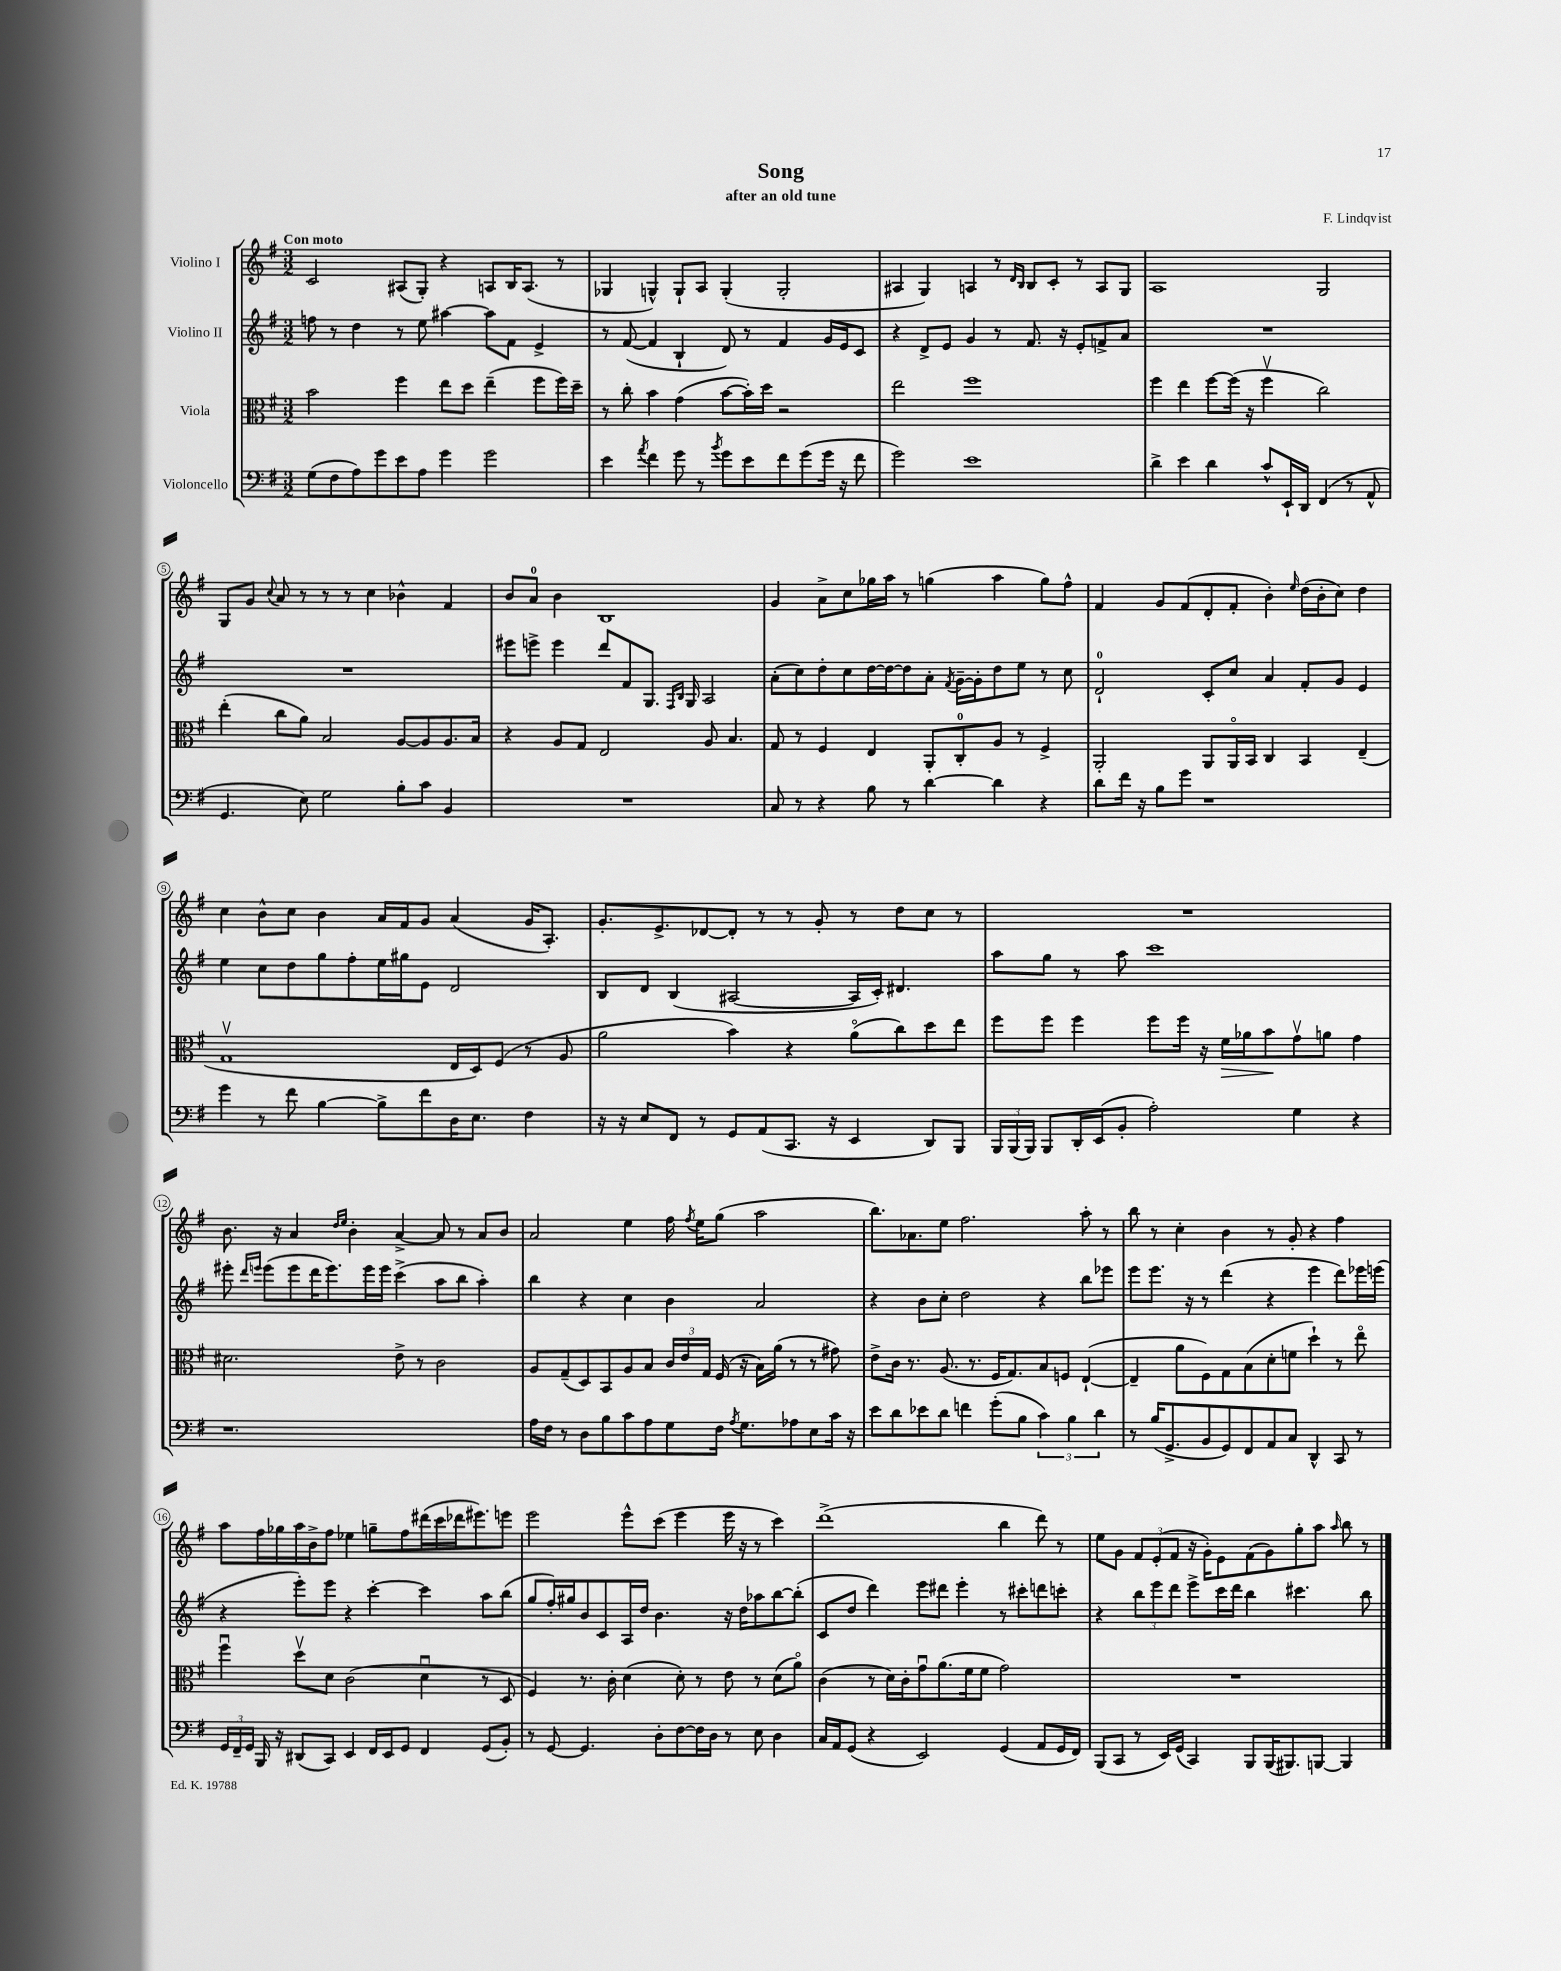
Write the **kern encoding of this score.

**kern	**kern	**kern	**kern
*staff4	*staff3	*staff2	*staff1
*clefF4	*clefC3	*clefG2	*clefG2
*k[f#]	*k[f#]	*k[f#]	*k[f#]
*M3/2	*M3/2	*M3/2	*M3/2
(8G	2b	8ff	2c
8F#	.	8r	.
8A)	.	4dd	.
8g	.	.	.
8e	4ff#	8r	(8A#
8A	.	8ee	8G')
4g	8ee	[4aa#	4r
.	8dd	.	.
2g	(4ee~	8aa#]	8A
.	.	8f#	16B
.	.	.	(8.A
.	8ff#	4e^	.
.	16ff#)	.	8r
.	16dd~	.	.
=	=	=	=
4e	8r	8r	4G-
.	8cc'	([8f#	.
8qa	.	.	.
4f#	4b	4f#]	4G^^)
8g	(4g	4B`	8G`
8r	.	.	8A
8qb	.	.	.
8g	[8b	8d)	(4G'
8e	16b'])	8r	.
.	16dd	.	.
8f#	2r	4f#	2G'
(8g	.	.	.
16g	.	16g	.
16r	.	16e	.
8f#	.	8c	.
=	=	=	=
2g)	2ee	4r	4A#
.	.	8d^	4G)
.	.	8e	.
1e	1ff#	4g	4A
.	.	8r	8r
.	.	.	16qqd
.	.	.	16qqB
.	.	8.f#	8B
.	.	.	8c'
.	.	16r	.
.	.	8e'	8r
.	.	8f^	8A
.	.	8a	8G
=	=	=	=
4d^	4ff#	1.r	1A
4e	4ee	.	.
4d	[8ff#	.	.
.	(16ff#]	.	.
.	16r	.	.
8c^^	4ff#v	.	.
16EE`	.	.	.
16DD	.	.	.
(4FF#	2cc)	.	2G
8r	.	.	.
8AA^^	.	.	.
=	=	=	=
4.GG	(4ee'	1.r	8G
.	.	.	8g
.	.	.	8qqcc
.	8cc	.	8a
8E)	8a)	.	8r
2G	2B	.	8r
.	.	.	8r
.	.	.	4cc
8B'	[8A	.	4b-^^
8c	8A]	.	.
4BB	8.A	.	4f#
.	16B	.	.
=	=	=	=
1.r	4r	8eee#	8b
.	.	8eee^	8a
.	8A	4eee	4b
.	8G	.	.
.	2E	8ddd	1B
.	.	8f#	.
.	.	8.G	.
.	.	16qqF#	.
.	.	16qqB	.
.	.	16G	.
.	8A	2A	.
.	4.B	.	.
=	=	=	=
8C	8G	(8a'	4g
8r	8r	8cc)	.
4r	4F#	8dd'	8a^
.	.	8cc	8cc
8B	4E	[16dd	16gg-
.	.	16dd_	16aa
8r	.	8dd]	8r
[4d	8AA'	8a'	(4gg
.	.	8qf#	.
.	8C'	[16g~	.
.	.	16g']	.
4d]	8A	8dd	4aa
.	8r	8ee	.
4r	4F#^	8r	8gg)
.	.	8cc	8ff#^^
=	=	=	=
8d	2AA'	2d`	4f#
16f#	.	.	.
16r	.	.	.
8B	.	.	8g
8g	.	.	(8f#
1r	8AA	8c'	8d'
.	16AAo	8cc	8f#'
.	16BB	.	.
.	4C	4a	4b')
.	.	.	16qqee
.	4BB	8f#'	(16dd
.	.	.	16b'
.	.	8g	8cc)
.	(4E~	4e	4dd
=	=	=	=
4g	1Gv	4ee	4cc
8r	.	8cc	8b^^
8f#	.	8dd	8cc
[4B	.	8gg	4b
.	.	8ff#'	.
8B^]	.	16ee	16a
.	.	16gg#	16f#
8f#	.	8e	8g
16D	16E	2d	(4a
8.E	16D)	.	.
.	(8F#	.	.
4F#	8r	.	16g
.	.	.	8.A')
.	8A	.	.
=	=	=	=
16r	2a	8B	8.g'
16r	.	.	.
8E	.	8d	.
.	.	.	8.e^
8FF#	.	(4B	.
8r	.	.	[8d-
8GG	4b)	[2A#	8d-']
(8AA	.	.	8r
8.CC	4r	.	8r
.	.	.	8g'
16r	.	.	.
4EE	(8ao	16A#]	8r
.	.	16c')	.
.	8cc)	4.d#	8dd
8DD)	8dd	.	8cc
8BBB	8ee	.	8r
=	=	=	=
24BBB	8ff#	8aa	1.r
(24BBB	.	.	.
24BBB)	.	.	.
8BBB	8ff#	8gg	.
16DD'	4ff#	8r	.
(16EE	.	.	.
8BB'	.	8aa	.
2A')	8ff#	1ccc	.
.	16ff#	.	.
.	16r	.	.
.	16f#	.	.
.	16a-	.	.
.	8b	.	.
4G	8gv	.	.
.	8a	.	.
4r	4g	.	.
=	=	=	=
1.r	2.d#	8eee#'	8.b
.	.	16qqddd	.
.	.	16qqeee	.
.	.	(8eee	.
.	.	.	16r
.	.	8eee	4a
.	.	16ddd	.
.	.	8.eee)	.
.	.	.	16qqdd
.	.	.	16qqee
.	.	.	4b'
.	.	16eee	.
.	.	16eee	.
.	8e^	(4ccc^	[4a^
.	8r	.	.
.	2c	8aa	8a]
.	.	8bb	8r
.	.	4aa')	8a
.	.	.	8b
=	=	=	=
16A	8A	4bb	2a
16F#	.	.	.
8r	(8G~	.	.
8D	8D)	4r	.
8B	8BB	.	.
8c	8A	4cc	4ee
8A	8B	.	.
8G	24c	4b	16ff#
.	24e	.	.
.	.	.	8qff#
.	.	.	16ee
.	24G	.	.
16F#	(16F#	.	(8gg
8qA	.	.	.
8.G	16r	.	.
.	16B)	2a	2aa
.	(16a	.	.
8A-	8r	.	.
8E	8r	.	.
16c	8g#)	.	.
16r	.	.	.
=	=	=	=
8e	8e^	4r	8.bb)
8d	16c	.	.
.	8.r	.	8.a-
8e-	.	8b	.
8d	(8.A	8cc'	8ee
4f	.	2dd	2.ff#
.	8.r	.	.
(8g'	16F#	.	.
.	8.G)	.	.
8B	.	.	.
6c)	8B	4r	.
.	8F	.	.
6B	.	.	.
.	([4E`	8bb	8aa'
6d	.	.	.
.	.	8eee-	8r
=	=	=	=
8r	4E~]	8eee	8bb
(16B	.	8.eee	8r
8.GG^	.	.	.
.	8a	.	4cc'
.	.	16r	.
8BB	8F#)	8r	.
8GG)	8G	(4ddd	4b
8FF#	(8B	.	.
8AA	8d'	4r	8r
8C	8f	.	8g'
4DD^^	4dd`)	4eee	4r
8CC	8r	8ddd)	4ff#
8r	8eeo	16eee-	.
.	.	(16eee	.
=	=	=	=
24GG	4ff#u	4r	8aa
24FF#~	.	.	.
24GG	.	.	.
16BBB	.	.	16ff#
16r	.	.	16gg-
(8DD#	8ddv	8eee')	16aa
.	.	.	16b^
8CC)	8d	8eee	8ff#
4EE	(2c	4r	4ee-
16FF#	.	[4ccc'	8gg~
16EE	.	.	.
8GG	.	.	8ff#
4FF#	4du	4ccc]	(16ddd#
.	.	.	16ccc
.	.	.	16ddd-
.	.	.	8.eee#)
(8GG	8r	8aa	.
8BB')	8D	(8bb	8eee
=	=	=	=
8r	4F#)	8gg	2eee
[8GG	.	16ff#')	.
.	.	16gg#	.
4.GG]	8.r	8b	.
.	.	8c	.
.	16c'	.	.
.	(4d	16A	8eee^^
.	.	16dd	.
8D'	.	4.b	(8ccc
[8F#	8d')	.	4eee
16F#]	8r	.	.
16D	.	.	.
8r	8e	16r	16eee
.	.	16dd	16r
8E	8r	8aa-	8r
4D	(8d	[8bb	4ccc)
.	8ao)	(8bb']	.
=	=	=	=
16C	(4c	8c	(1ddd^
16AA	.	.	.
(8GG	.	8dd	.
4r	8r	4ddd)	.
.	16d)	.	.
.	16c'	.	.
2EE)	8gu	8eee	.
.	(8.a	8ddd#	.
.	.	4eee'	.
.	16f#	.	.
.	8f#	.	.
(4GG	2g)	8r	4bb
.	.	8ccc#'	.
8AA	.	8ddd	8ddd)
16GG	.	8ccc'	8r
16FF#)	.	.	.
=	=	=	=
(8BBB	1.r	4r	8ee
8CC	.	.	8g
8r	.	12bb	12f#
.	.	12eee	(12e'
16EE)	.	.	.
.	.	12ddd	12f#
(16GG	.	.	.
4CC)	.	8eee^	16r
.	.	.	16g')
.	.	16ccc	8e
.	.	16ddd	.
8BBB	.	4bb	(8f#
(16BBB	.	.	8g)
8.BBB#)	.	.	.
.	.	4.ccc#	8gg'
[8BBB	.	.	8aa
.	.	.	16qqaa
4BBB]	.	.	8bb
.	.	8bb	8r
==	==	==	==
*-	*-	*-	*-
